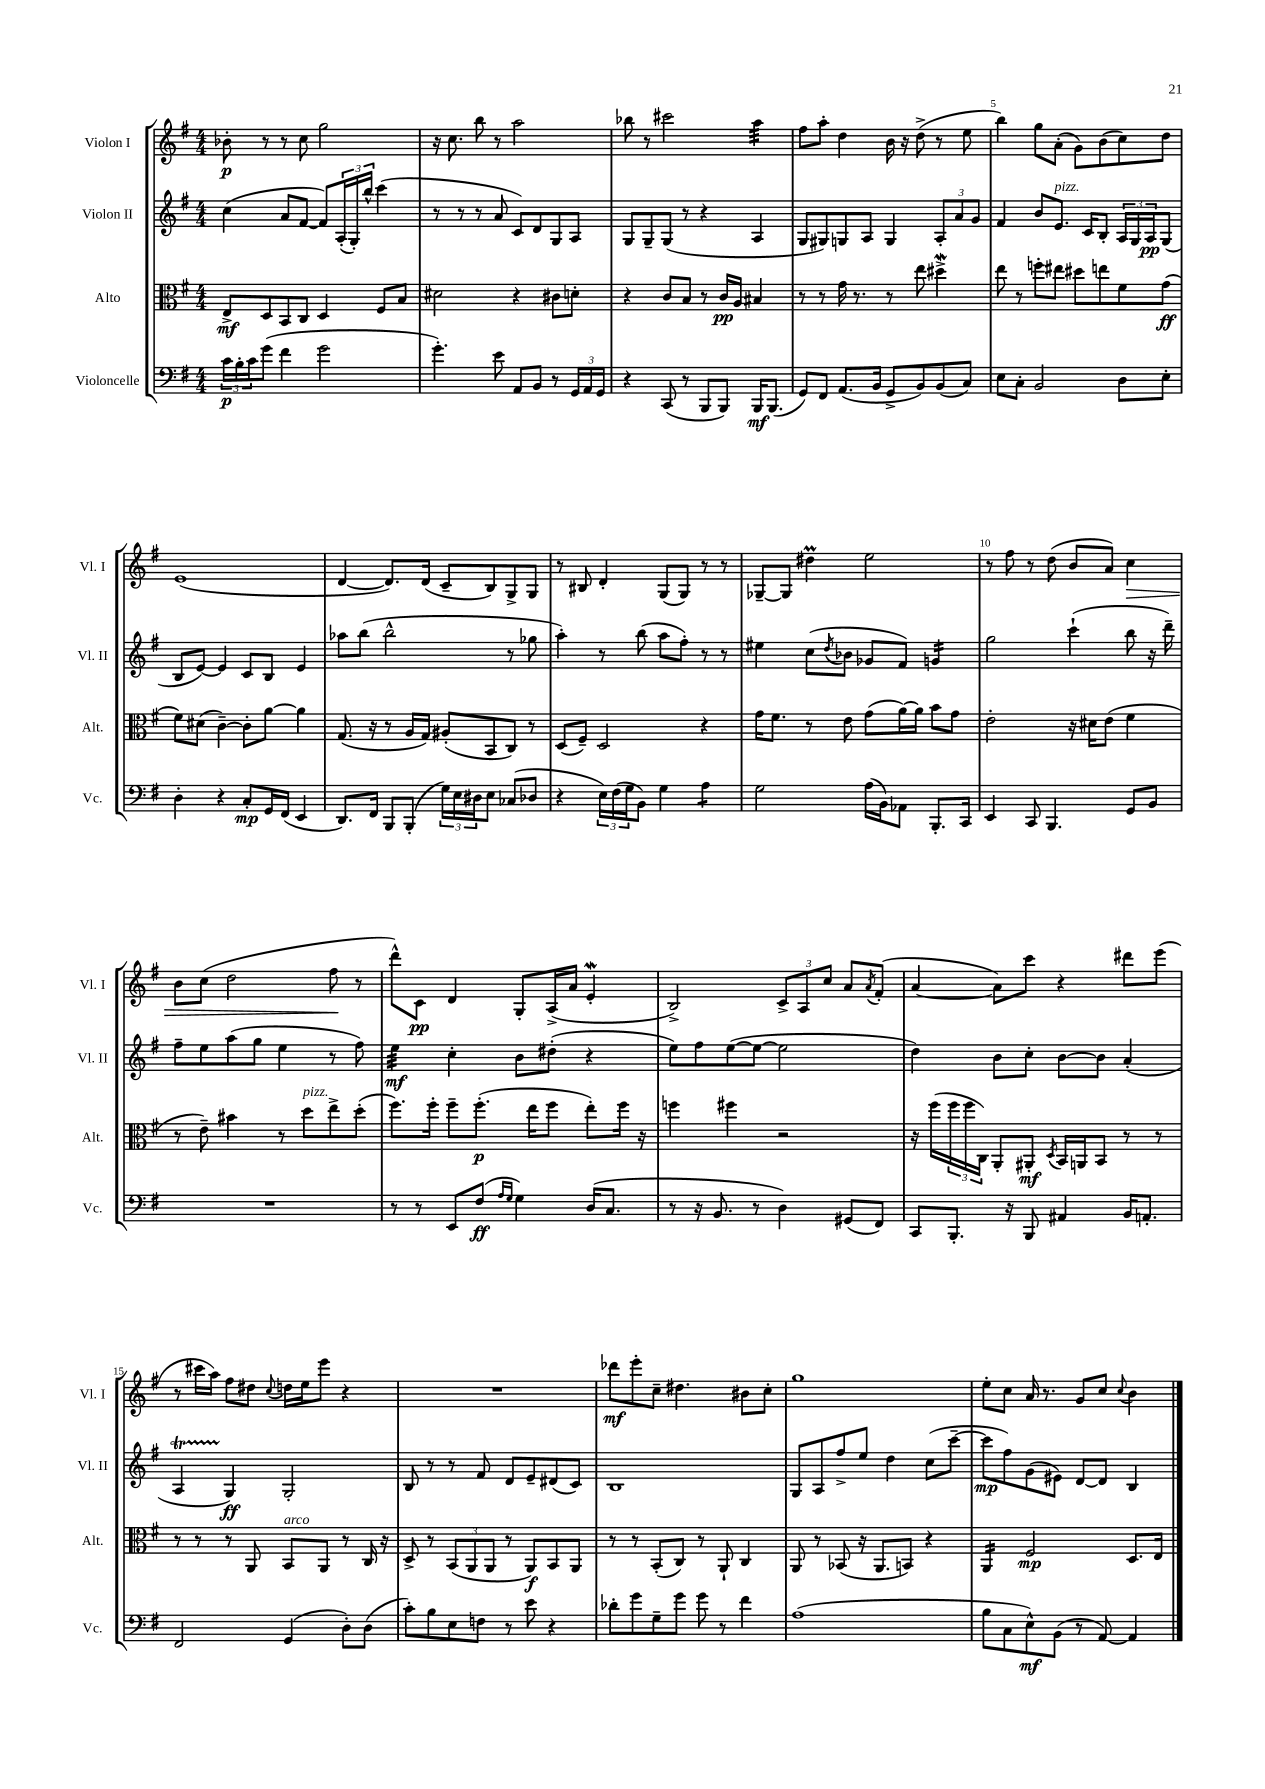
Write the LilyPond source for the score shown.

<<
\new StaffGroup <<
\new Staff = "s0" \with { instrumentName = "Violon I" shortInstrumentName = "Vl. I" } {
    \clef treble \key g \major \numericTimeSignature \time 4/4
    bes'8-.\p r8 r8 c''8 g''2 |
    r16 c''8. b''8 r8 a''2 |
    bes''8 r8 cis'''2 a''4:32 |
    fis''8 a''8-. d''4 b'16 r16 d''8->( r8 e''8 |
    b''4) g''8 a'8-.( g'8) b'8( c''8) d''8 |
    e'1( |
    d'4~ d'8.) d'16( c'8-- b8) g8-> g8 |
    r8 bis8 d'4-. g8( g8) r8 r8 |
    ges8~-- ges8 dis''4\prall e''2 |
    r8 fis''8 r8 d''8( b'8 a'8) c''4\> |
    b'8 c''8( d''2 fis''8\! r8 |
    d'''8-^) c'8\pp d'4 g8-. a16->( a'16 e'4-.\mordent |
    b2->) \tuplet 3/2 { c'8-> a8 c''8 } a'8 \acciaccatura { a'8 } fis'8-.( |
    a'4~ a'8) c'''8 r4 dis'''8 e'''8( |
    r8 cis'''16 a''16) fis''8 dis''8 \appoggiatura { c''8 } d''16 e''16 e'''8 r4 |
    R1 |
    des'''8\mf e'''8-. c''8-- dis''4. bis'8 c''8-. |
    g''1 |
    e''8-. c''8 a'16 r8. g'8 c''8 \appoggiatura { c''8 } b'4 \bar "|." |
}
\new Staff = "s1" \with { instrumentName = "Violon II" shortInstrumentName = "Vl. II" } {
    \clef treble \key g \major \numericTimeSignature \time 4/4
    c''4( a'8 fis'8~ fis'8) \tuplet 3/2 { a16-.( g16-.) b''16-^ } c'''4( |
    r8 r8 r8 a'8 c'8) d'8 g8 a8 |
    g8 g8-- g8( r8 r4 a4 |
    g8 gis8) g8 a8 g4 \tuplet 3/2 { a8-. a'8 g'8 } |
    fis'4 b'8 e'8.^\markup { \italic "pizz." } c'16 b8-. \tuplet 3/2 { a16 g16 a16\pp } g8( |
    b8 e'8~) e'4 c'8 b8 e'4 |
    aes''8 b''8( b''2-^ r8 ges''8 |
    a''4-.) r8 b''8( a''8 fis''8-.) r8 r8 |
    eis''4 c''8( \acciaccatura { d''8 } bes'8 ges'8 fis'8) g'4:16 |
    g''2 c'''4-!( b''8 r16 d'''16--) |
    fis''8-- e''8 a''8( g''8 e''4 r8 fis''8) |
    e''4:32\mf c''4-. b'8 dis''8-.( r4 |
    e''8) fis''8 e''8~( e''8~ e''2 |
    d''4) b'8 c''8-. b'8~ b'8 a'4-.( |
    a4\startTrillSpan g4\stopTrillSpan\ff) g2-. |
    b8 r8 r8 fis'8 d'8 e'8-- dis'8( c'8) |
    b1 |
    g8 a8 fis''8-> e''8 d''4 c''8( c'''8~-- |
    c'''8\mp fis''8) g'8( eis'8) d'8~ d'8 b4 \bar "|." |
}
\new Staff = "s2" \with { instrumentName = "Alto" shortInstrumentName = "Alt." } {
    \clef alto \key g \major \numericTimeSignature \time 4/4
    e8->\mf d8 b,8 c8 d4 fis8 b8 |
    dis'2 r4 cis'8 d'8-. |
    r4 c'8 b8 r8 c'16\pp a16 bis4 |
    r8 r8 g'16 r8. r8 e''8 dis''4->\mordent |
    e''8 r8 f''8-. eis''8 dis''8 e''8 fis'8 g'8\ff( |
    fis'8) dis'8( c'4~--) c'8-. a'8~ a'4 |
    g8.( r16 r8 a16 g16) ais8-.( b,8 c8) r8 |
    d8( fis8--) d2 r4 |
    g'16 fis'8. r8 e'8 g'8( a'16~) a'16 b'8 g'8 |
    e'2-. r16 dis'16 e'8( fis'4 |
    r8 e'8--) bis'4 r8 d''8^\markup { \italic "pizz." } e''8-> d''8-.( |
    fis''8.) fis''16-. fis''8-- fis''8.-.\p( e''16 fis''8 e''8-.) fis''16 r16 |
    f''4 fis''4 r2 |
    r16 fis''16( \tuplet 3/2 { fis''16 fis''16 c16) } a,8-. ais,8-.\mf \acciaccatura { d8 } b,16 a,16 b,8 r8 r8 |
    r8 r8 r8 a,8 b,8^\markup { \italic "arco" } a,8 r8 c16 r16 |
    d8-> r8 \tuplet 3/2 { b,8( a,8 a,8 } r8 a,8\f) b,8 a,8 |
    r8 r8 b,8-.( c8) r8 a,8-! c4 |
    a,8 r8 bes,8( r16 a,8. b,8) r4 |
    a,4:16 fis2\mp d8. e16 \bar "|." |
}
\new Staff = "s3" \with { instrumentName = "Violoncelle" shortInstrumentName = "Vc." } {
    \clef bass \key g \major \numericTimeSignature \time 4/4
    \tuplet 3/2 { c'16\p b16-. c'16 } g'8( fis'4 g'2 |
    g'4.-.) e'8 a,8 b,8 r8 \tuplet 3/2 { g,16 a,16 g,16 } |
    r4 c,8( r8 b,,8 b,,8) b,,16\mf b,,8.( |
    g,8) fis,8 a,8.( b,16 g,8-> b,8) b,8( c8) |
    e8 c8-. b,2 d8 e8-. |
    d4-. r4 c8-.\mp g,16 fis,16( e,4 |
    d,8.) fis,16 b,,8 b,,8-.( \tuplet 3/2 { g16) e16 dis16 } e8 ces8( des8 |
    r4 \tuplet 3/2 { e16) fis16( g16 } b,8) g4 a4:8 |
    g2 a16( b,16) aes,8 b,,8.-. c,16 |
    e,4 c,8 b,,4. g,8 b,8 |
    R1 |
    r8 r8 e,8 fis8\ff( \grace { a16 g16 } g4) d16( c8. |
    r8 r16 b,8. r8 d4) gis,8( fis,8) |
    c,8 b,,8.-. r16 b,,8 ais,4 b,16 a,8.-. |
    fis,2 g,4( d8-.) d8( |
    c'8-.) b8 e8 f8 r8 e'8 r4 |
    des'8-. g'8 g8-- g'8 g'8 r8 fis'4 |
    a1( |
    b8 c8 e8-^\mf) b,8( r8 a,8~) a,4 \bar "|." |
}
>>
>>
\layout { \context { \Score \override BarNumber.break-visibility = ##(#f #t #t) barNumberVisibility = #(every-nth-bar-number-visible 5) } }
